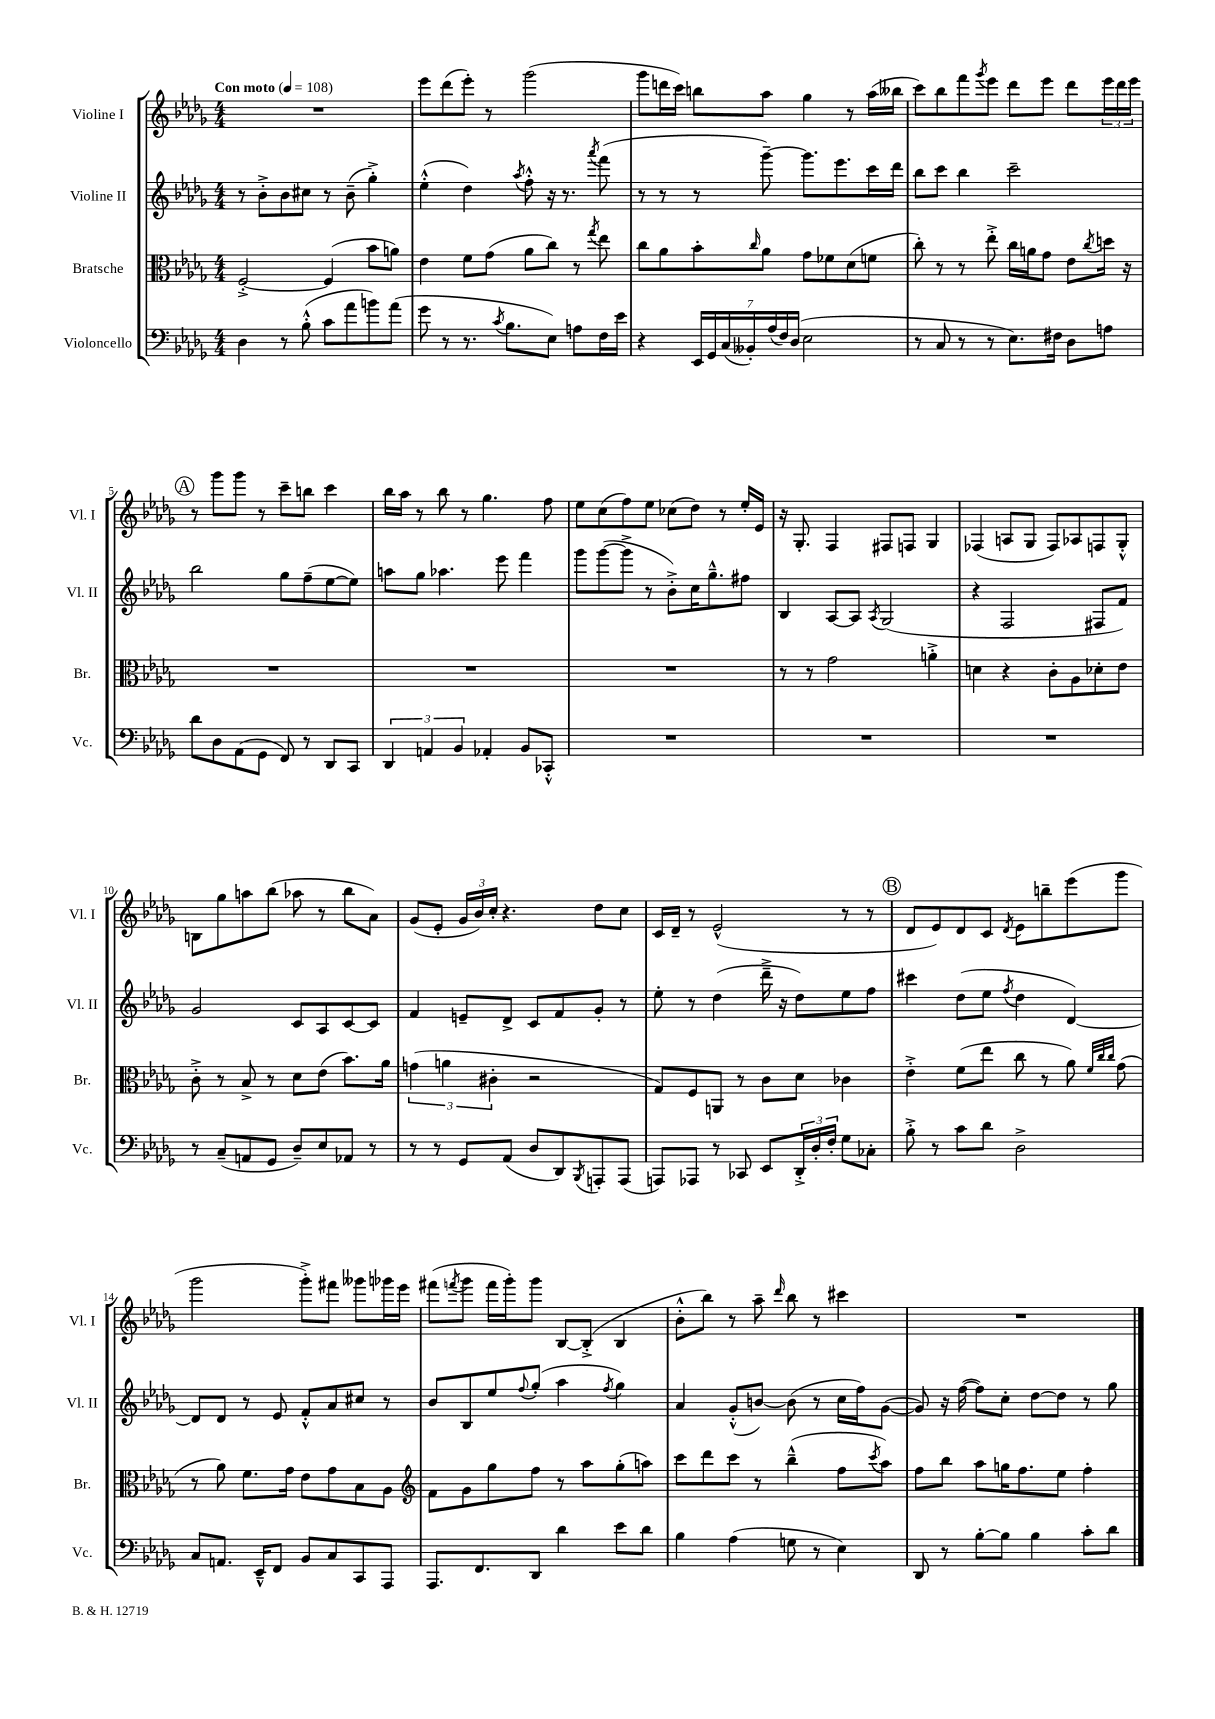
<<
\new StaffGroup <<
\new Staff = "s0" \with { instrumentName = "Violine I" shortInstrumentName = "Vl. I" } {
    \clef treble \key des \major \numericTimeSignature \time 4/4 \tempo "Con moto" 4 = 108
    R1 |
    ees'''8 des'''8( ees'''8-.) r8 ges'''2( |
    ges'''8 d'''16 c'''16) b''8 aes''8 ges''4 r8 aes''16( beses''16 |
    c'''8) bes''8 f'''8 \acciaccatura { ges'''8 } ees'''8 des'''8 ees'''8 des'''8 \tuplet 3/2 { ees'''16 des'''16 ees'''16 } |
    \mark \markup { \circle "A" } r8 ges'''8 ges'''8 r8 c'''8-- b''8 c'''4 |
    bes''16 aes''16 r8 bes''8 r8 ges''4. f''8 |
    ees''8 c''8( f''8) ees''8 ces''8( des''8) r8 ees''16-. ees'16 |
    r16 ges8.-. f4 fis8 f8 ges4 |
    fes4( a8 ges8 fes8) aes8 f8 ges8-.-^ |
    b8 ges''8 a''8 bes''8( aes''8 r8 bes''8 aes'8) |
    ges'8( ees'8-. \tuplet 3/2 { ges'16 bes'16) c''16-. } r4. des''8 c''8 |
    c'16 des'16-- r8 ees'2-^( r8 r8 |
    \mark \markup { \circle "B" } des'8 ees'8) des'8 c'8 \acciaccatura { des'8 } ees'8 b''8-- ees'''8( ges'''8 |
    ges'''2 ges'''8-.->) fis'''8 geses'''8 ges'''16 ees'''16 |
    fis'''8( \acciaccatura { f'''8 } ges'''8 f'''16 ges'''16-.) ges'''8 bes8~ bes8-.->( bes4 |
    bes'8-.-^ bes''8) r8 aes''8-- \grace { des'''16 } bes''8 r8 cis'''4 |
    R1 \bar "|." |
}
\new Staff = "s1" \with { instrumentName = "Violine II" shortInstrumentName = "Vl. II" } {
    \clef treble \key des \major \numericTimeSignature \time 4/4
    r8 bes'8-.-> bes'8 cis''8 r8 bes'8--( ges''4-.->) |
    ees''4-.-^( des''4) \acciaccatura { aes''8 } f''8-.-^ r16 r8. \acciaccatura { aes'''8 } f'''8( |
    r8 r8 r8 ges'''8~--) ges'''8. ees'''8. c'''16 des'''16 |
    bes''8 c'''8 bes''4 c'''2-- |
    \mark \markup { \circle "A" } bes''2 ges''8 f''8--( ees''8~ ees''8) |
    a''8 ges''8 aes''4. ees'''8 f'''4 |
    ges'''8 ges'''8~( ges'''8-> r8 bes'8-.->) c''16 ges''8.---^ fis''8 |
    bes4 aes8~ aes8 \acciaccatura { aes8 } ges2( |
    r4 f2 fis8 f'8) |
    ges'2 c'8 aes8 c'8~ c'8 |
    f'4 e'8-- des'8-> c'8 f'8 ges'8-. r8 |
    ees''8-. r8 des''4( des'''16---> r16 des''8) ees''8 f''8 |
    \mark \markup { \circle "B" } cis'''4 des''8( ees''8 \acciaccatura { f''8 } des''4 des'4~) |
    des'8 des'8 r8 ees'8 f'8-.-^ aes'8 cis''8 r8 |
    bes'8 bes8 ees''8 \appoggiatura { f''8 } ges''8-.( aes''4 \acciaccatura { f''8 } ges''4) |
    aes'4 ges'8-.-^( b'8~) b'8( r8 c''16 f''16) ges'8~( |
    ges'8) r16 f''16~( f''8) c''8-. des''8~ des''8 r8 ges''8 \bar "|." |
}
\new Staff = "s2" \with { instrumentName = "Bratsche" shortInstrumentName = "Br." } {
    \clef alto \key des \major \numericTimeSignature \time 4/4
    f2~-.-> f4( bes'8 a'8) |
    ees'4 f'8 ges'8( aes'8 c''8) r8 \acciaccatura { ges''8 } ees''8 |
    c''8 aes'8 bes'8-. \grace { c''16 } aes'8 ges'8 fes'8 des'8( f'8 |
    c''8-.) r8 r8 ees''8-.-> c''16 a'16 ges'8 ees'8 \acciaccatura { c''8 } d''16 r16 |
    \mark \markup { \circle "A" } R1 |
    R1 |
    R1 |
    r8 r8 ges'2 a'4-.-> |
    d'4 r4 c'8-. aes8 des'8-. ees'8 |
    c'8-.-> r8 bes8-> r8 des'8 ees'8( bes'8.) aes'16 |
    \tuplet 3/2 { g'4( a'4 cis'4-. } r2 |
    ges8) f8 a,8 r8 c'8 des'8 ces'4 |
    \mark \markup { \circle "B" } ees'4-.-> f'8( ees''8 c''8 r8 aes'8) \grace { f'32 c''32 c''32 } ges'8( |
    r8 aes'8) f'8. ges'16 ees'8 ges'8 bes8 aes8 |
    \clef treble f'8 ges'8 ges''8 f''8 r8 aes''8 ges''8-.( a''8) |
    c'''8 des'''8 c'''8 r8 bes''4---^( f''8 \acciaccatura { c'''8 } aes''8) |
    f''8 bes''8 aes''8 g''16 f''8. ees''8 f''4-. \bar "|." |
}
\new Staff = "s3" \with { instrumentName = "Violoncello" shortInstrumentName = "Vc." } {
    \clef bass \key des \major \numericTimeSignature \time 4/4
    des4 r8 bes8-.-^( c'8 aes'8 b'8) aes'8( |
    ges'8 r8 r8. \acciaccatura { c'8 } bes8. ees8) a8 f16 ees'16 |
    r4 \tuplet 7/4 { ees,16 ges,16 c16( beses,16-.) aes16( f16) des16( } ees2 |
    r8 c8 r8 r8 ees8.) fis16 des8 a8 |
    \mark \markup { \circle "A" } des'8 des8 aes,8( ges,8 f,8) r8 des,8 c,8 |
    \tuplet 3/2 { des,4 a,4 bes,4 } aes,4-. bes,8 ces,8-.-^ |
    R1 |
    R1 |
    R1 |
    r8 c8--( a,8 ges,8 des8--) ees8 aes,8 r8 |
    r8 r8 ges,8 aes,8( des8 des,8) \acciaccatura { bes,,8 } a,,8-. a,,8( |
    a,,8) aes,,8 r8 ces,8 ees,8 \tuplet 3/2 { des,16-.-> des16-. f16-. } ges8 ces8-. |
    \mark \markup { \circle "B" } bes8-.-> r8 c'8 des'8 des2-> |
    c8 a,8. ees,16---^ f,8 bes,8 c8 c,8 aes,,8 |
    aes,,8. f,8. des,8 des'4 ees'8 des'8 |
    bes4 aes4( g8 r8 ees4) |
    des,8 r8 bes8~-. bes8 bes4 c'8-. des'8 \bar "|." |
}
>>
>>
